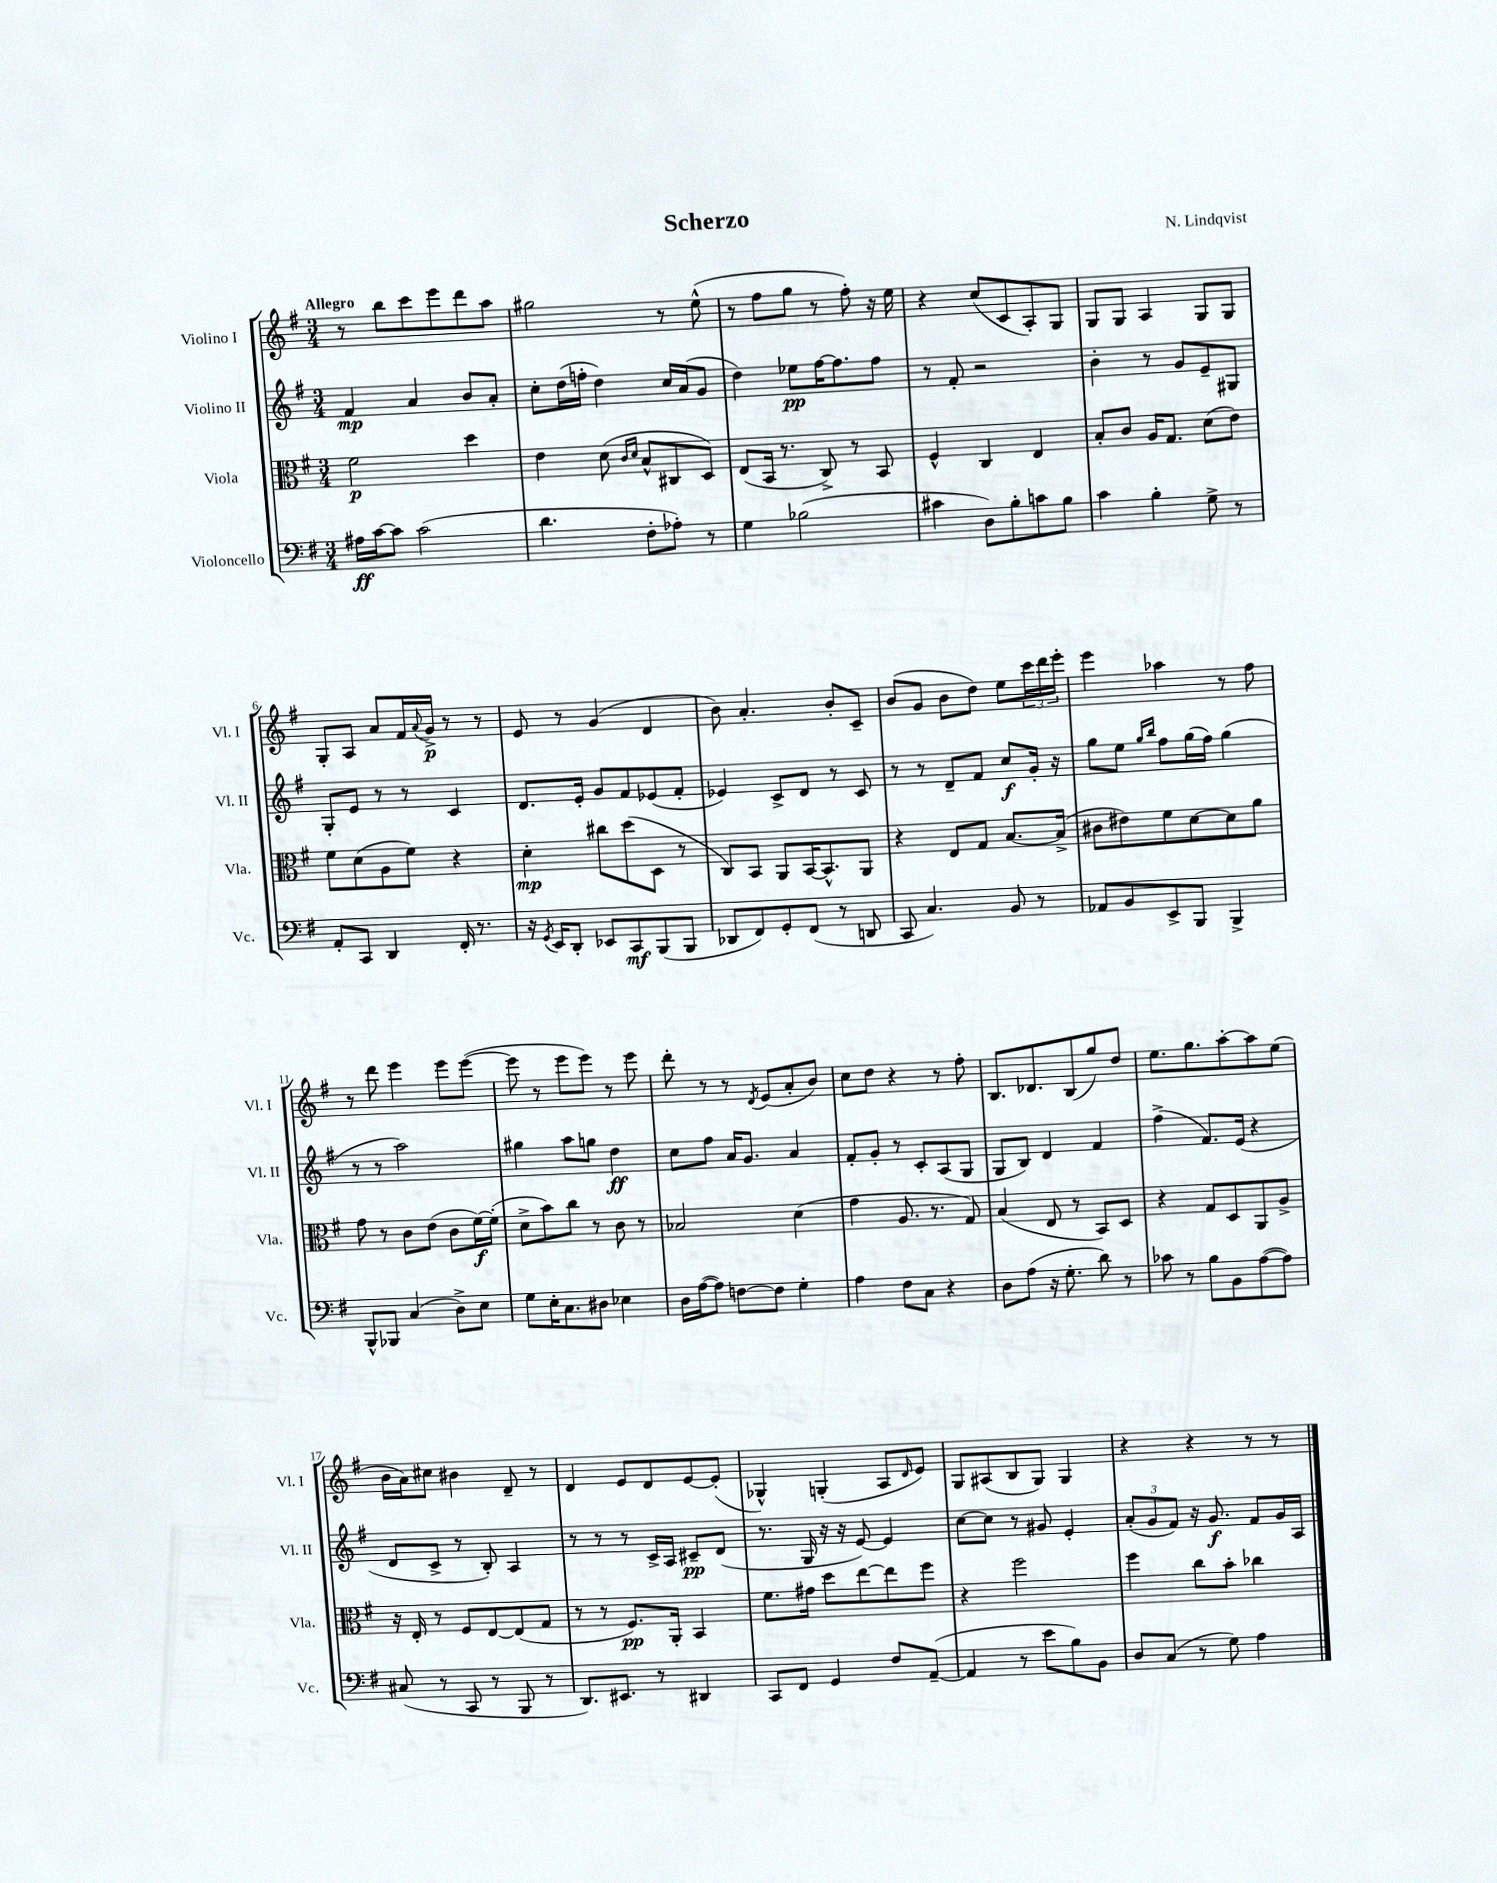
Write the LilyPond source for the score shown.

\header { title = "Scherzo" composer = "N. Lindqvist" }
<<
\new StaffGroup <<
\new Staff = "s0" \with { instrumentName = "Violino I" shortInstrumentName = "Vl. I" } {
    \clef treble \key g \major \numericTimeSignature \time 3/4 \tempo "Allegro"
    r8 b''8 c'''8 e'''8 d'''8 a''8 |
    gis''2 r8 e''8-^( |
    r8 fis''8 g''8 r8 fis''8-.) r16 e''16 |
    r4 c''8( c'8 a8-.) g8 |
    g8 g8 a4 g8 g8 |
    g8-. a8 a'8 fis'16 \appoggiatura { a'8 } g'16->\p r8 r8 |
    e'8 r8 g'4( d'4 |
    b'8) a'4.-. b'8-. c'8-- |
    b'8( g'8 b'8 d''8) e''8 \tuplet 3/2 { c'''16 d'''16 e'''16-. } |
    e'''4 aes''4 r8 fis''8 |
    r8 d'''8 e'''4 e'''8 e'''8~( |
    e'''8 r8 e'''8 e'''8) r8 e'''8 |
    d'''8-. r8 r8 \acciaccatura { d'8 } e'8( a'8-. b'8) |
    c''8 d''8 r4 r8 fis''8-. |
    b8. des'8. b8( g''8) d''8 |
    e''8. g''8. a''8~-. a''8 e''8( |
    b'16 a'16) cis''8 bis'4 d'8-- r8 |
    d'4 e'8 d'8 e'8~ e'8-.( |
    ges4-^) g4-.( a8 \grace { d'16 } e'8) |
    g8 ais8( b8 g8) g4 |
    r4 r4 r8 r8 \bar "|." |
}
\new Staff = "s1" \with { instrumentName = "Violino II" shortInstrumentName = "Vl. II" } {
    \clef treble \key g \major \numericTimeSignature \time 3/4
    fis'4\mp a'4 b'8 a'8-. |
    c''8-. d''16( f''16-. d''4) c''16 a'16( g'8 |
    d''4) ees''8\pp fis''16~ fis''8. fis''8 |
    r8 fis'8-. r2 |
    b'4-. r8 g'8 e'8-- gis8 |
    g8-. e'8 r8 r8 c'4 |
    d'8. e'16-. g'8 fis'8 ees'8( fis'8-. |
    ees'4) c'8-> d'8 r8 c'8 |
    r8 r8 d'8-- fis'8 c''8\f g'16-. r16 |
    g''8 e''8 \grace { g''16 b''16 } fis''8 g''16( fis''16) g''4( |
    r8 r8 a''2) |
    gis''4 a''8 g''8 d''4\ff |
    c''8 fis''8 a'16 g'8. a'4 |
    fis'8-. g'8-. r8 c'8-. a8( g8 |
    g8 b8) d'4 fis'4 |
    fis''4->( fis'8.) e'16( r4 |
    d'8 c'8-> r8 b8-.) a4 |
    r8 r8 r8 c'16-> a16 cis'8--\pp d'8( |
    r8. g16 r16 r16 e'8~) e'4 |
    c''8~ c''8 r8 gis'8 e'4-. |
    \tuplet 3/2 { a'8-.( g'8 fis'8) } r16 g'8.\f fis'8 g'16 a16 \bar "|." |
}
\new Staff = "s2" \with { instrumentName = "Viola" shortInstrumentName = "Vla." } {
    \clef alto \key g \major \numericTimeSignature \time 3/4
    fis'2\p d''4 |
    e'4 d'8( \grace { c'16 d'16 } b8-^ cis8 d8) |
    e8( b,16 r8. c8->) r8 b,8 |
    fis4-^ c4 e4 |
    b8-. c'8 a16 g8. d'8( e'8) |
    fis'8 d'8( a8 fis'8) r4 |
    d'4-.\mp cis''8 d''8( d8 r8 |
    c8) b,8 a,8 b,16~ b,8.-^ a,8 |
    r4 e8 g8 b8.~ b16->( |
    cis'8 eis'8) fis'8 d'8~ d'8 a'8 |
    g'8 r8 c'8 e'8( c'8 fis'16~\f) fis'16-.( |
    d'8-> b'8) c''8 r8 c'8 r8 |
    bes2 d'4( |
    g'4 a8. r8. g8) |
    b4( e8 r8 b,8) d8 |
    r4 g8 d8 a,8 a8-> |
    r16 e16-. r8 fis8 e8~ e8( g8 |
    r8 r8 fis8.\pp) a,16-. b,4 |
    fis'8. gis'16 d''8 e''8~ e''8 fis''8 |
    r4 fis''2 |
    fis''4 c''8 b'8-. ces''4 \bar "|." |
}
\new Staff = "s3" \with { instrumentName = "Violoncello" shortInstrumentName = "Vc." } {
    \clef bass \key g \major \numericTimeSignature \time 3/4
    ais16\ff c'16~ c'8 c'2( |
    d'4. fis8-. aes8-.) r8 |
    g4 bes2( |
    cis'4 d8) b8-. c'8 b8 |
    c'4 b4-. g8-> r8 |
    a,8-. c,8 d,4 fis,16-. r8. |
    r16 \acciaccatura { g,8 } e,16 d,8-. ees,8 c,8\mf b,,8( b,,8 |
    des,8 fis,8) g,8-. fis,8( r8 d,8 |
    c,8 c4.) b,8 r8 |
    aes,8 b,8 e,8-> b,,8 b,,4-> |
    b,,8-^ bes,,8 c4( d8->) e8 |
    g8 e16-. c8. dis8 ees4 |
    d16 a16~( a8) f8~ f8 g4-. |
    a4 fis8 c8 r4 |
    d8 a8( r16 g8.-. d'8) r8 |
    ces'8 r8 b8 b,8 a8~( a8) |
    cis8( r8 c,8 r8 b,,8 r8 |
    d,8.) eis,8. r8 dis,4 |
    c,8 fis,8 g,4 fis8 a,8~--( |
    a,4 r8 e'8 b8) b,8 |
    d8 c8( r8 g8) a4 \bar "|." |
}
>>
>>
